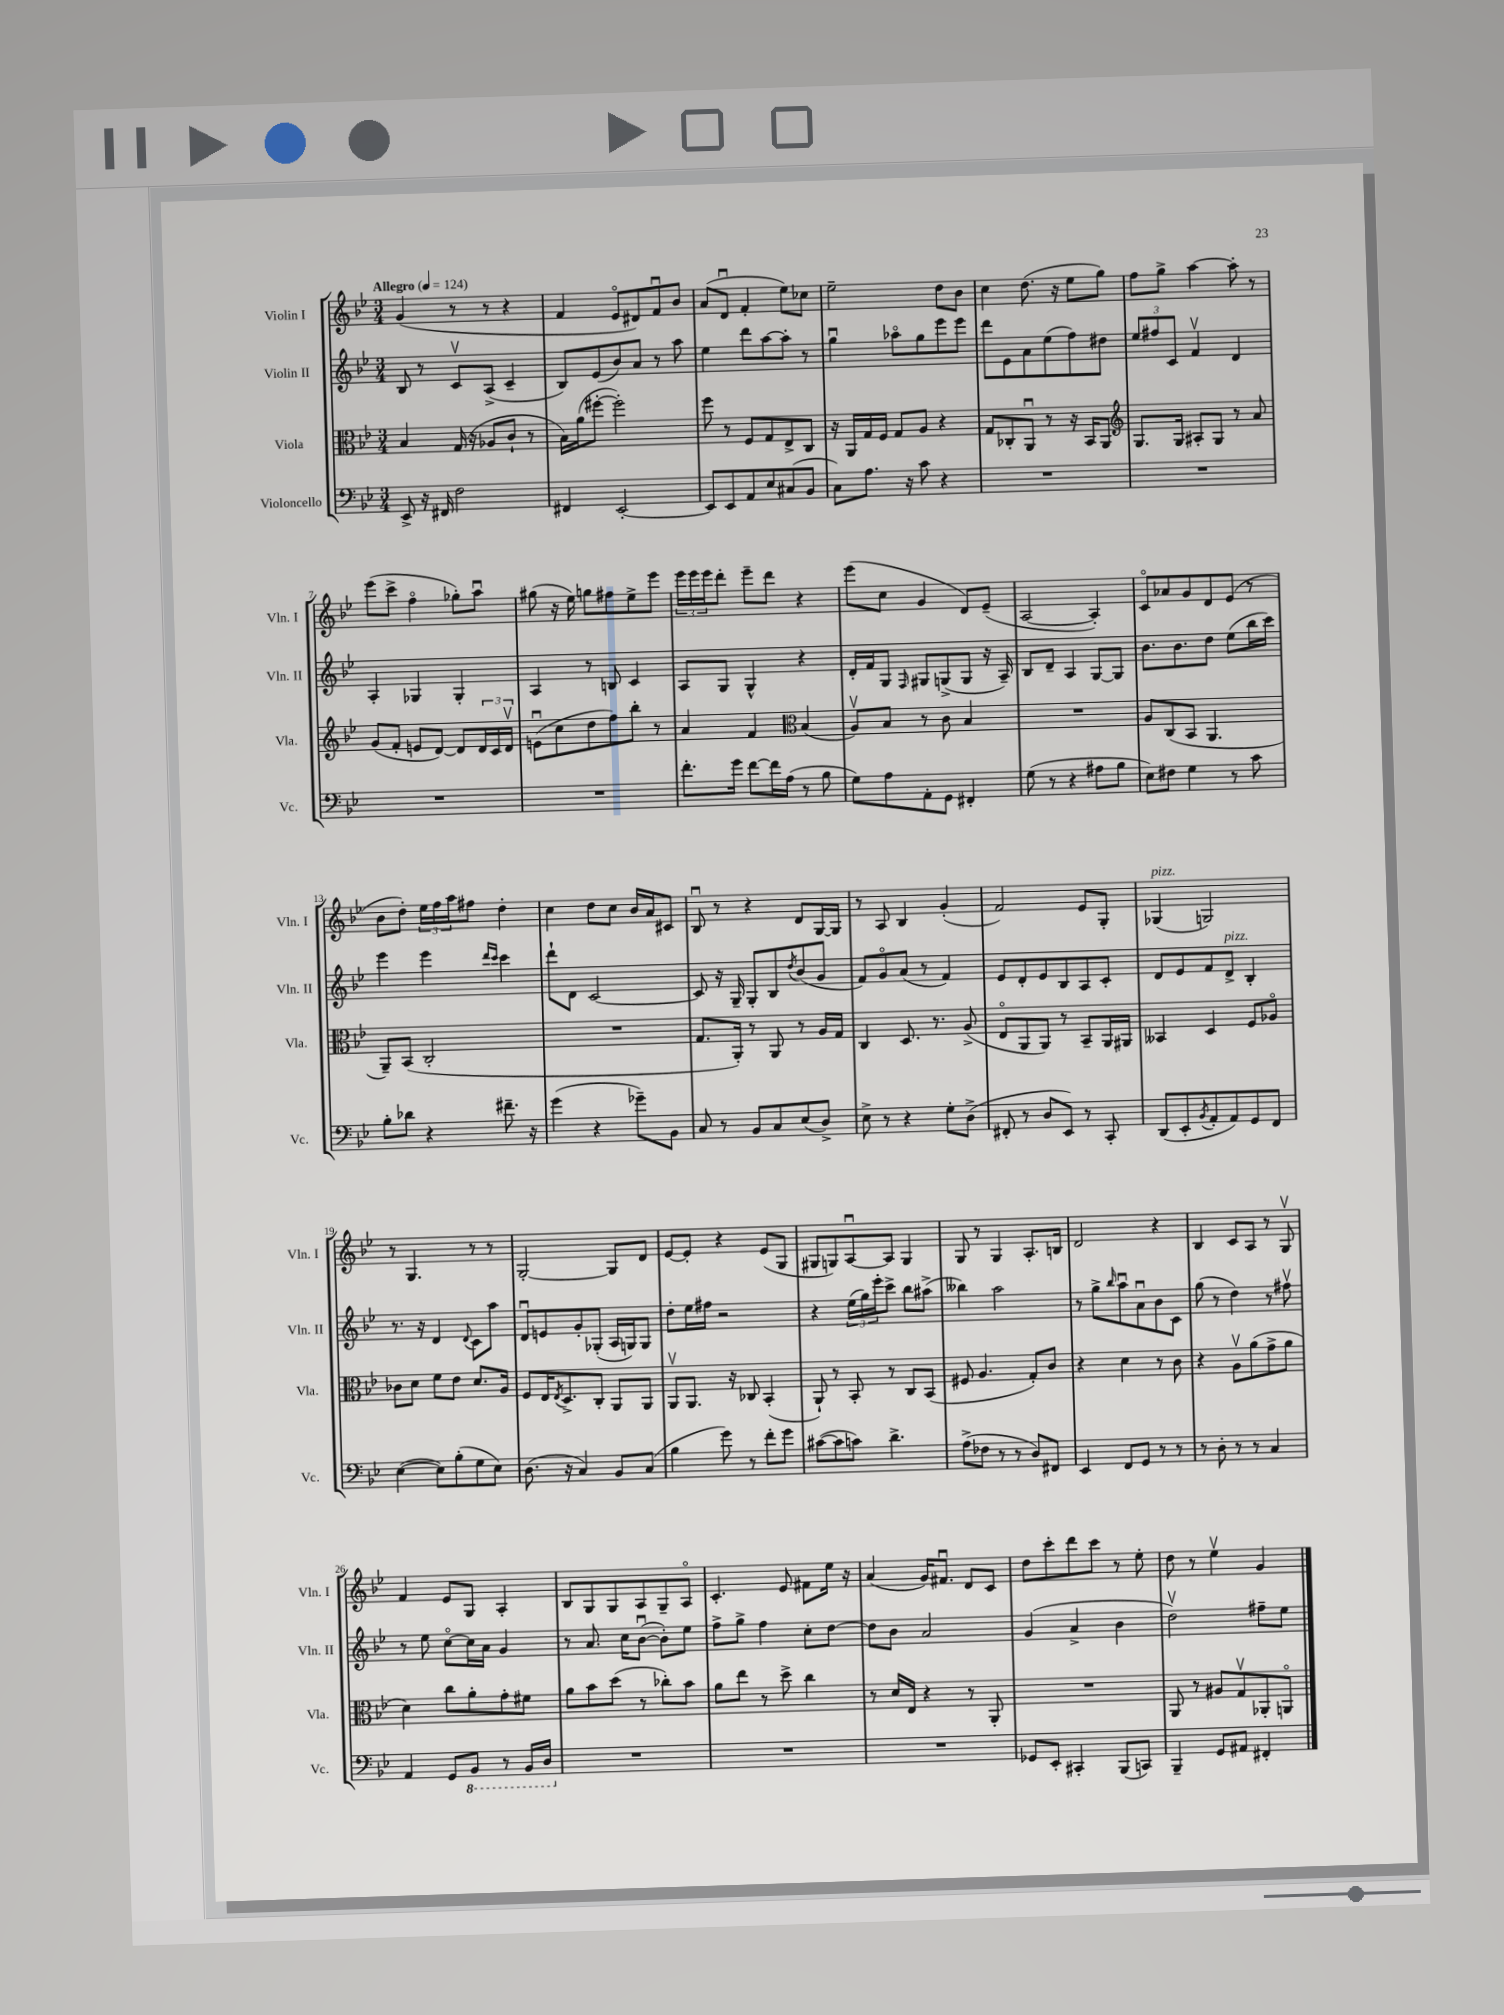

**kern	**kern	**kern	**kern
*staff4	*staff3	*staff2	*staff1
*clefF4	*clefC3	*clefG2	*clefG2
*k[b-e-]	*k[b-e-]	*k[b-e-]	*k[b-e-]
*M3/4	*M3/4	*M3/4	*M3/4
*MM124	*MM124	*MM124	*MM124
8EE-^	4B-	8B-	(4g
16r	.	8r	.
16FF#	.	.	.
2F	(16G	8cv	8r
.	16r	.	.
.	8A-	(8A^	8r
.	8c`	4c~	4r
.	8r	.	.
=	=	=	=
4FF#	16B-)	8B-)	4f
.	(16a	.	.
.	[8ff#'	(8e-	.
[2EE-'	2ff#'])	8b-)	8e-o
.	.	8a	8d#)
.	.	8r	8fu
.	.	8aa	8b-
=	=	=	=
8EE-]	8ff	4ee-	(8a
8EE-	8r	.	8du
8AA	8F	8ddd	4f'
8E-	8G	[8aa	.
(8C#	8E-^	8aa']	8ee-)
8BB-	8C	8r	8cc-
=	=	=	=
8C)	16r	4ggu	2ee-~
.	16AA	.	.
8.A	16G	.	.
.	16F	.	.
.	8G	8aa-o	.
16r	.	.	.
8c	8A	8gg	.
4r	4r	8eee-	8dd
.	.	8eee-	8b-
=	=	=	=
2.r	8G	8ddd	4cc
.	8C-'	8e-	.
.	8AAu	8a	(8.dd
.	8r	(8ee-	.
.	.	.	16r
.	16r	8ff)	8ee-
.	16BB-	.	.
.	8AA	8dd#	8gg)
=	=	=	=
*	*clefG2	*	*
2.r	8.G	12ee-	8ff
.	.	12ff#	.
.	.	.	8gg^
.	.	12c	.
.	16G	.	.
.	8A#'	4fv	[4aa
.	8G	.	.
.	8r	4d	8aa']
.	8a	.	8r
=	=	=	=
2.r	(8g	4A'	(8eee-
.	8f'	.	8ccc^
.	8e	4G-	4ffo
.	[8d)	.	.
.	8d]	4G-'	8gg-')
.	24d	.	8aau
.	24c	.	.
.	24dv	.	.
=	=	=	=
2.r	(8eu	4A	(8gg#
.	8cc	.	16r
.	.	.	16ee-)
.	8dd	8r	8gg
.	8ff)	8B	8ff#
.	8bb-'	4c	8ee-^
.	8r	.	8eee-
=	=	=	=
8.f'	4a	8A	24eee-
.	.	.	24eee-
.	.	.	24eee-
.	.	8G	8ddd'
16g	.	.	.
[8f	4f	4G^^	8eee-~
16f]	.	.	8ddd
(16A	.	.	.
*	*clefC3	*	*
8r	(4B-	4r	4r
8B-	.	.	.
=	=	=	=
8G)	8Av)	16d'	(8eee-
.	.	16f	.
8A	8B-	8G	8cc
.	.	16qqF	.
8AA'	8r	8G#	4g
8GG	8c	(8G^	.
4FF#'	4B-	8G	8d)
.	.	16r	(8e-~
.	.	16A~)	.
=	=	=	=
(8G	2.r	8B-	[2A
8r	.	8d~	.
4r	.	4A	.
8A#	.	[8G	4A'])
8B-	.	8G]	.
=	=	=	=
8E-)	8A	8.b-	8co
8F#	(8C	.	8a-
.	.	8.b-	.
4G	8BB-	.	8g
.	4.AA	8dd	8d
8r	.	(8ee-	(8e-
8c	.	16bb-	8r
.	.	16ccc)	.
=	=	=	=
8B-'	8AA~)	4eee-	8b-
8d-	(8BB-	.	8dd')
4r	2C'	4eee-	24ee-
.	.	.	24ff
.	.	.	24aa
.	.	.	8ff#
.	.	16qqddd	.
.	.	16qqccc	.
8.f#~	.	4ccc	4dd'
16r	.	.	.
=	=	=	=
(4g	2.r	8ddd`	4cc
.	.	8d	.
4r	.	[2c	8dd
.	.	.	8cc
8g-~)	.	.	16b-
.	.	.	16a
8BB-	.	.	8c#
=	=	=	=
8C	8.G	8c]	8B-u
8r	.	16r	8r
.	16AA')	16G~	.
8BB-	8r	8G'	4r
8C	8AA	8B-	.
.	.	8qdd	.
(8E-	8r	(8b-	8d
8D^)	16A	8g	[16G
.	16G	.	16G]
=	=	=	=
8E-^	4C	8f)	8r
8r	.	8go	8A
4r	8.D	(8a	4B-
.	.	8r	.
.	8.r	.	.
8G'	.	4f)	(4g'
(8D^	(8A^	.	.
=	=	=	=
8FF#'	8E-o	8e-	2f)
8r	8AA	8d'	.
8D	8AA)	8e-	.
8EE-)	8r	8B-	.
8r	8BB-~	8A	8e-
8CC'	16AA	8c'	8G'
.	16AA#	.	.
=	=	=	=
(8DD	4BB--	8d	(4G-
8EE-'	.	8e-	.
8qBB-	.	.	.
8AA'	4D	8f	2G)
8AA)	.	8d^	.
8GG	8F	4B-'	.
8FF	8A-o	.	.
=	=	=	=
([4E-	8c-	8.r	8r
.	8d	.	4.G
.	.	16r	.
8E-])	8f	4d	.
(8B-'	8e-	.	.
.	.	8qqd	.
8G	8.d	8c	8r
8E-)	.	8aa	8r
.	16A	.	.
=	=	=	=
(8.D	8F	8du	[2G'
.	16E-	8e	.
.	8qE-	.	.
16r	8.D^	.	.
4C)	.	8g'	.
.	8C'	(8G-'	.
8BB-	8AA	16A	8G]
.	.	16G)	.
(8C	8AA	8G	8d
=	=	=	=
4B-	8AAv	8dd'	[8e-
.	8.AA	16ee-	8e-']
.	.	16ff#	.
8g)	.	2r	4r
.	16r	.	.
8r	8C-	.	.
8f'	(4BB-'	.	(8e-
8g	.	.	8G
=	=	=	=
([8c#	8AA`)	4r	8G#
8c#]	8r	.	8G)
8c)	8BB-'	(24ee-	[8Au
.	.	24gg)	.
.	.	24eee-'	.
4.d^	8r	8ccc^	8A]
.	8C	8bb-	4G
.	(8BB-	(8aa#^	.
=	=	=	=
(8A^	8F#	4bb--)	8G
8F-	4.A	.	8r
8r	.	2aa	4G
8r	.	.	.
8D)	8G')	.	8.A'
8FF#	8c	.	.
.	.	.	16B
=	=	=	=
4EE-	4r	8r	2d
.	.	8gg^	.
.	.	16qqbb-	.
8FF	4d	8aau	.
8GG	.	8au	.
8r	8r	8b-	4r
8r	8c	8c	.
=	=	=	=
8r	4r	(8gg	4B-
8D'	.	8r	.
8r	8Av	4dd)	8c
8r	(8a	.	8A
4C	8g^	8r	8r
.	8a	8ff#v	8Gv
=	=	=	=
4AA	4d)	8r	4f
.	.	8ee-	.
8GG	8cc	[8cco	8e-
8BBB-	8a'	16cc]	8G
.	.	16a	.
8r	8g'	4g	4A'
16BBB-	8f#	.	.
16DD	.	.	.
=	=	=	=
2.r	8a	8r	8B-
.	8b-	8.a	8G
.	(8dd	.	8G
.	.	16cc	.
.	8r	([8b-u	8A
.	8cc-')	8b-'])	8G~
.	8b-	8ee-	8Ao
=	=	=	=
2.r	8a	8ff^	4.c'
.	8ee-	8gg^	.
.	8r	4ff	.
.	8dd^	.	8e-
.	4cc	8cc'	8f#
.	.	[8dd	16ee-
.	.	.	16r
=	=	=	=
2.r	8r	8dd]	(4a
.	16d	8b-	.
.	16E-	.	.
.	4r	2a	16g)
.	.	.	8.f#u
.	8r	.	8d
.	8AA'	.	8c
=	=	=	=
8GG-	2.r	(4g	8dd
8EE-'	.	.	8ccc'
4CC#'	.	4a^	8ddd
.	.	.	8ccc
(8BBB-	.	4b-	8r
8CC)	.	.	8ee-'
=	=	=	=
4BBB-~	8AA	2ddv)	8dd
.	8r	.	8r
8GG	8A#	.	4ee-v
8AA#	8Gv	.	.
4FF#'	8AA-'	8ff#~	4g
.	8AAo	8ee-	.
==	==	==	==
*-	*-	*-	*-
